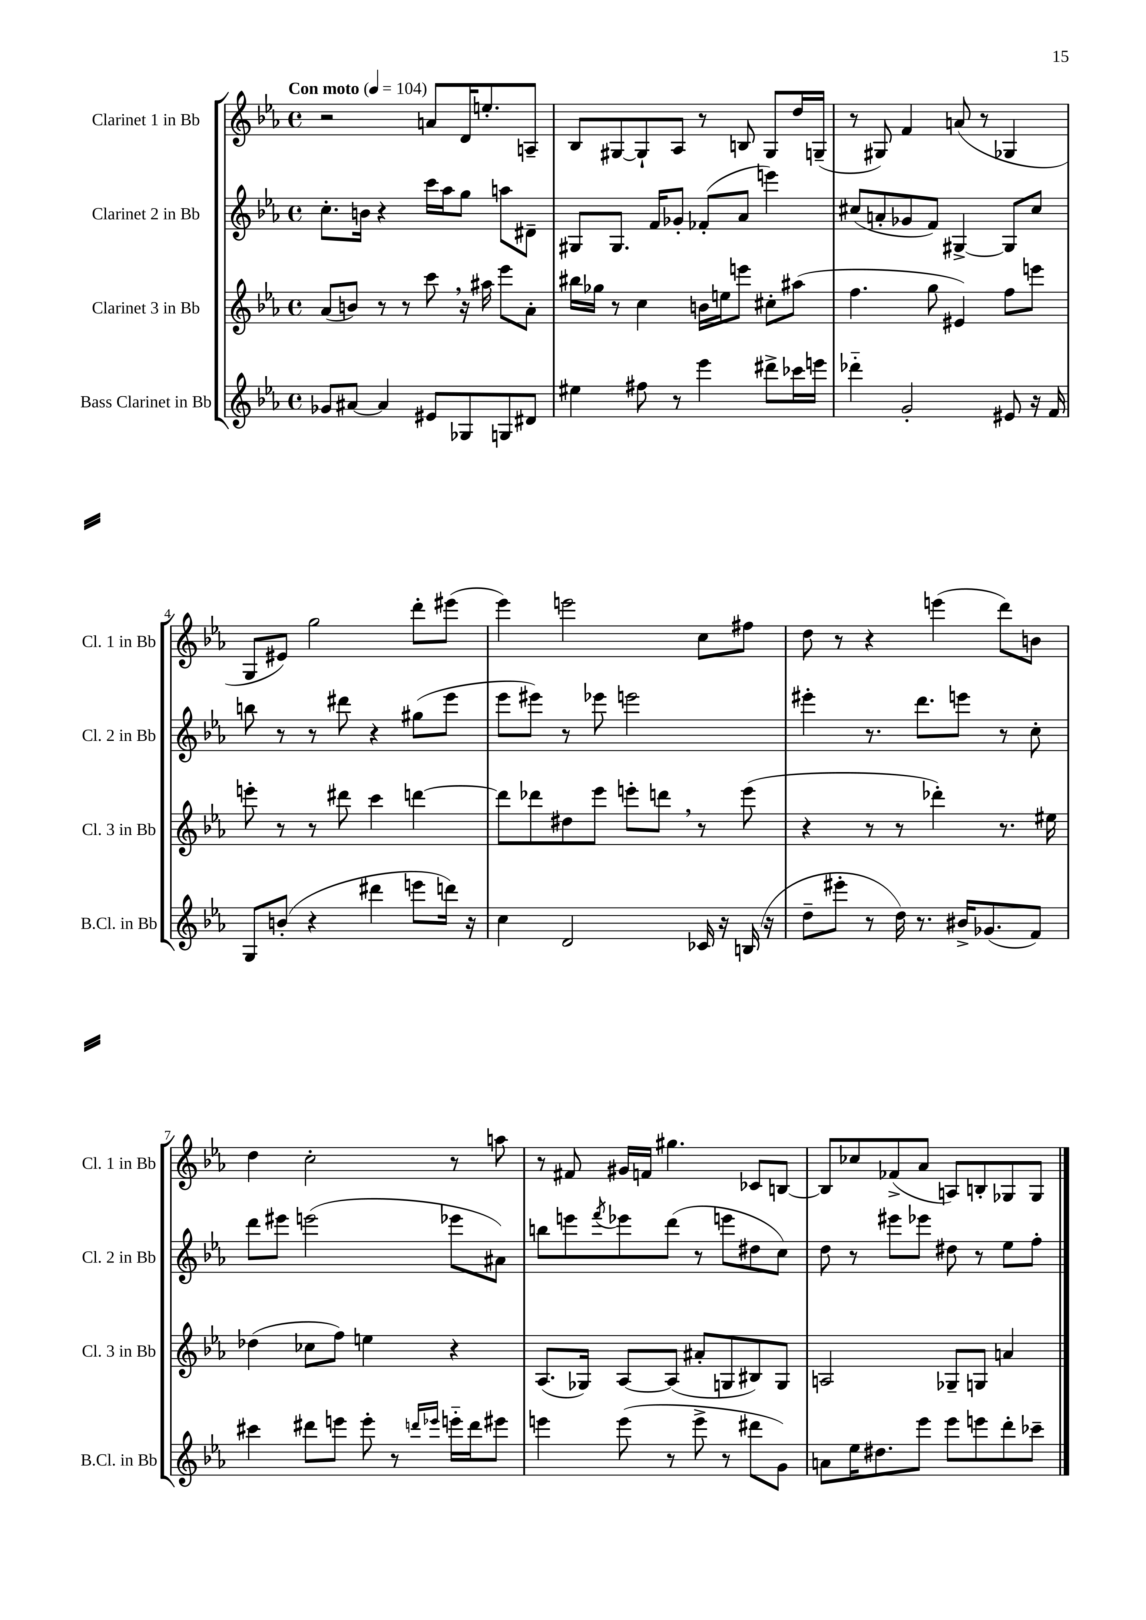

**kern	**kern	**kern	**kern
*staff4	*staff3	*staff2	*staff1
*clefG2	*clefG2	*clefG2	*clefG2
*k[b-e-a-]	*k[b-e-a-]	*k[b-e-a-]	*k[b-e-a-]
*M4/4	*M4/4	*M4/4	*M4/4
*met(c)	*met(c)	*met(c)	*met(c)
*MM104	*MM104	*MM104	*MM104
8g-/L	(8a-/L	8.cc'\L	2r
[8a#/J	8b/J)	.	.
.	.	16b\Jk	.
4a#/]	8r	4r	.
.	8r	.	.
8e#/L	8ccc\	16ccc\LL	8a/L
.	.	16aa-\J	.
8G-/	16r	8gg\J	16d/K
.	16aa#\	.	8.ee'/
8G/	8eee-\L	8aa\L	.
8d#/J	8a-'\J	8d#~\J	8A~/J
=	=	=	=
4ee#\	16bb#\LL	8G#/L	8B-/L
.	16gg-\JJ	.	.
.	8r	8.G#/J	[8G#/
8ff#\	4cc\	.	8G#`/]
.	.	16f/LK	.
8r	.	8g-'/J	8A-/J
4eee-\	16b\LL	(8f-'/L	8r
.	16ee\J	.	.
.	8eee\J	8a-/J	8B/
8ddd#^\L	8cc#'\L	4eee\)	8G#/L
16ccc-\L	(8aa#\J	.	16dd/L
16eee\JJ	.	.	(16G~/JJ
=	=	=	=
4ddd-'~\	4.ff\	(8cc#/L	8r
.	.	8a'/	8G#/)
2g'/	.	8g-/	4f/
.	8gg\	8f/J)	.
.	4e#/)	[4G#^/	(8a/
.	.	.	8r
8e#/	8ff\L	8G#/]L	4G-/
16r	8eee\J	8cc#/J	.
16f/	.	.	.
=	=	=	=
8G/L	8eee'\	8bb\	8G/L
(8b'/J	8r	8r	8e#/J)
4r	8r	8r	2gg\
.	8ddd#\	8ddd#\	.
4ddd#\	4ccc\	4r	.
8eee\L	[4ddd\	(8gg#\L	8ddd'\L
16ddd\Jk)	.	8eee-\J	(8eee#\J
16r	.	.	.
=	=	=	=
4cc\	8ddd\]L	8eee-\L	4eee-\)
.	8ddd-\	8eee#\J)	.
2d/	8dd#\	8r	2eee\
.	8eee-\J	8eee-\	.
.	8eee'\L	2eee\	.
.	8ddd\J	.	.
16c-/	8r	.	8cc\L
16r	.	.	.
(16B/	(8eee\	.	8ff#\J
16r	.	.	.
=	=	=	=
8dd~\L	4r	4eee#'\	8dd\
8eee#'\J	.	.	8r
8r	8r	8.r	4r
16dd\)	8r	.	.
8.r	.	8.ddd\L	.
.	4ddd-'\)	.	(4eee\
16b#^/LK	.	8eee\J	.
(8.g-/	.	.	.
.	8.r	8r	8ddd\L)
8f/J)	.	8cc'\	8b\J
.	16ee#\	.	.
=	=	=	=
4ccc#\	(4dd-\	8ddd\L	4dd\
.	.	8eee#\J	.
8ddd#\L	8cc-\L	(2eee\	2cc'\
8eee\J	8ff\J)	.	.
8eee'\	4ee\	.	.
8r	.	.	.
16qqddd/LL	.	.	.
16qqeee-/JJ	.	.	.
16eee'~\LL	4r	8eee-\L	8r
16ddd\J	.	.	.
8eee#\J	.	8a#\J)	8aa\
=	=	=	=
4eee\	(8.A-/L	8bb\L	8r
.	.	8eee\	8f#/
.	16G-/Jk)	.	.
.	.	8qfff/	.
(8eee\	[8A-/L	8eee-\	16g#/LL
.	.	.	16f/JJ
8r	(8A-/]J	(8ddd\J	4.gg#\
8eee^\	8a#'/L	8r	.
8r	8G/	8eee\L	.
8ddd#\L	8B#/)	8dd#\	8c-/L
8g\J)	8G/J	8cc\J)	[8B/J
=	=	=	=
8a\L	2A/	8dd\	8B/]L
16ee-\K	.	8r	8cc-/
8.dd#\	.	.	.
.	.	8eee#\L	(8f-^/
8eee-\J	.	8eee-\J	8a-/J
8eee-\L	8G-~/L	8dd#\	8A/L)
8eee\	8G/J	8r	8B'/
8ddd'\	4a/	8ee-\L	8G-/
8ccc-~\J	.	8ff'\J	8G-/J
==	==	==	==
*-	*-	*-	*-
